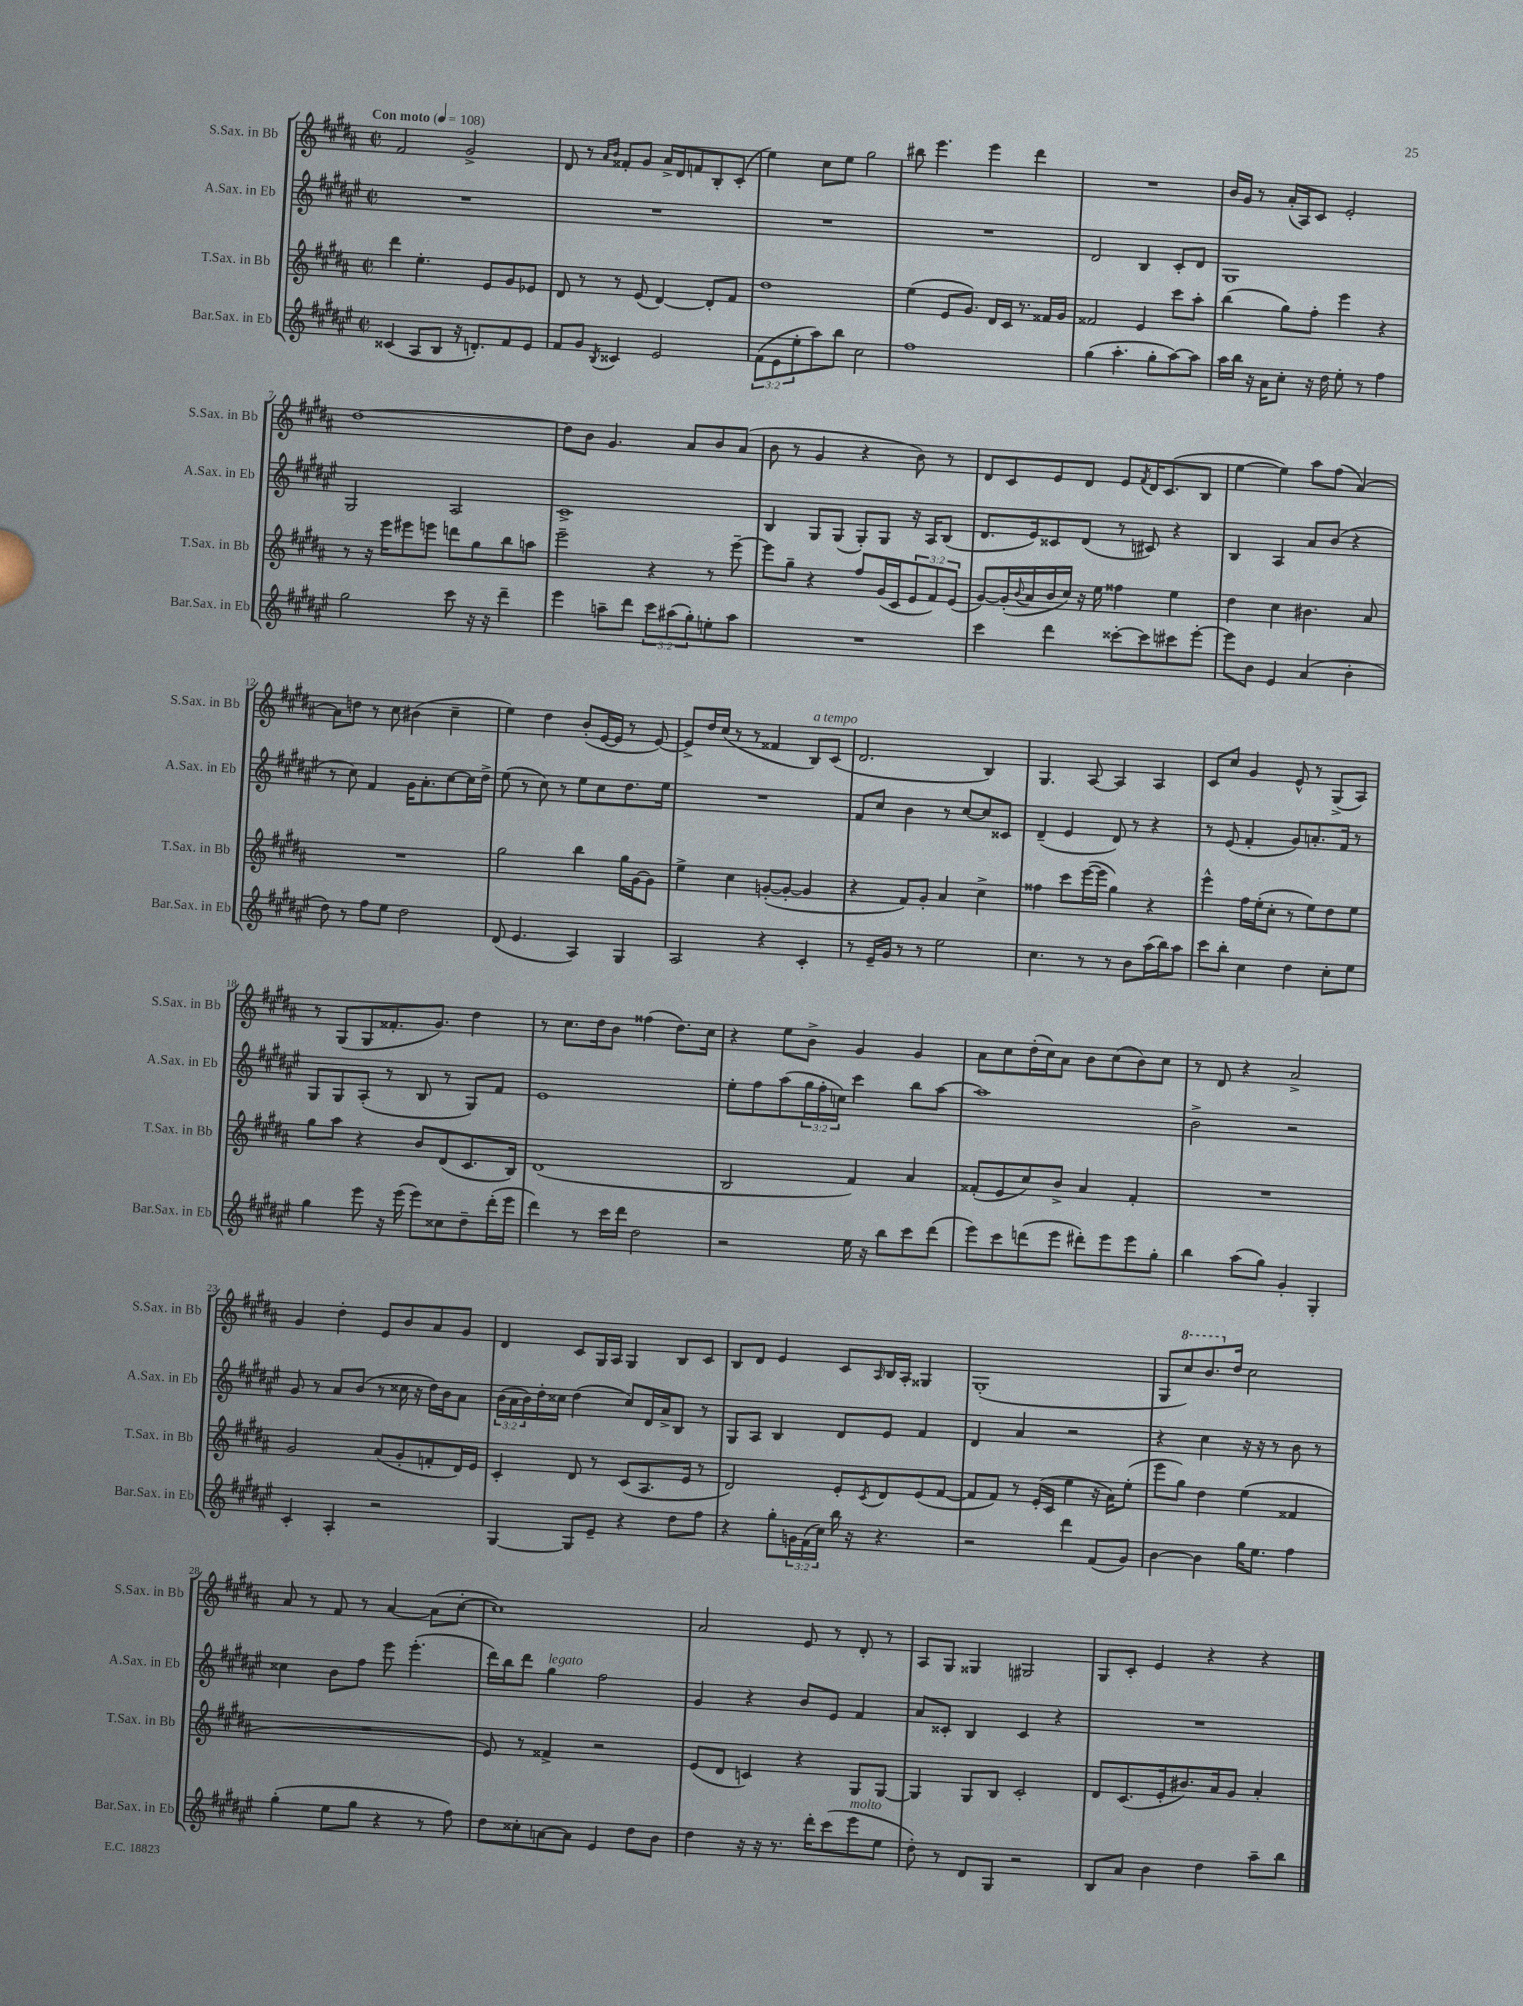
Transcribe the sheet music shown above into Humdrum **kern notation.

**kern	**kern	**kern	**kern
*staff4	*staff3	*staff2	*staff1
*clefG2	*clefG2	*clefG2	*clefG2
*k[f#c#g#d#a#e#]	*k[f#c#g#d#a#]	*k[f#c#g#d#a#e#]	*k[f#c#g#d#a#]
*M2/2	*M2/2	*M2/2	*M2/2
*met(c|)	*met(c|)	*met(c|)	*met(c|)
*MM108	*MM108	*MM108	*MM108
(4c##	4ddd#	1r	2f#
8A#	4.ee'	.	.
8B	.	.	.
16r	.	.	2g#^
8.d')	.	.	.
.	8e	.	.
8f#	8g#	.	.
8e#	8e-	.	.
=	=	=	=
8f#	8d#	1r	8d#
8g#	8r	.	8r
.	.	.	16qqa#
8qB	.	.	16qqb
4c##	8r	.	8f##'
.	(8e	.	8g#
2e#	[4d#)	.	16a#^
.	.	.	16d#
.	.	.	8f
.	8d#']	.	8B'
.	8f#	.	(8c#'
=	=	=	=
(12f#	1dd#	1r	4ee)
12e#	.	.	.
12ee#'	.	.	.
8aa#)	.	.	8cc#
8bb	.	.	8ee
2cc#	.	.	2gg#
=	=	=	=
1ff#	(4ee	1r	8bb#
.	.	.	4.eee
.	8e	.	.
.	8.g#)	.	.
.	.	.	4eee
.	16d#	.	.
.	16c#	.	.
.	8.r	.	.
.	.	.	4ddd#
.	16f##	.	.
.	16g#	.	.
=	=	=	=
(4gg#	2f##	2d#	1r
4.aa#'	.	.	.
.	4e	4B	.
8gg#'	.	.	.
[8aa#)	8ccc#	8c#'	.
8aa#]	8aa#'	8d#	.
=	=	=	=
16aa#	(4bb	1G#	16b
16bb	.	.	16g#
16r	.	.	8r
16a#	.	.	.
8cc#'	8gg#)	.	(16a#'
.	.	.	16A#)
16r	8ff#'	.	8c#
16dd#	.	.	.
8ee#'	4eee	.	2e'
8r	.	.	.
4ff#	4r	.	.
=	=	=	=
2gg#	8r	2G#	[1dd#
.	16r	.	.
.	16eee	.	.
.	8eee#	.	.
.	8eee	.	.
8ccc#	8ddd	2A#	.
16r	8gg#	.	.
16r	.	.	.
4ddd#~	8bb	.	.
.	8aa	.	.
=	=	=	=
4eee#	2eee~	1c#^	8dd#]
.	.	.	8b
8aa~	.	.	4.g#
8ddd#	.	.	.
12ccc#	4r	.	.
(12aa#	.	.	.
.	.	.	8a#
12gg#')	.	.	.
8ee'	8r	.	8b
8aa#	[8eee~	.	(8a#
=	=	=	=
1r	8eee]	4B	8b
.	8gg#~	.	8r
.	4r	8G#	4g#
.	.	(8G#	.
.	8ff#	8G#')	4r
.	(16g#	8G#	.
.	16c#	.	.
.	12e	16r	8b)
.	.	16A#	.
.	12f#)	.	.
.	.	(8B	8r
.	(12e	.	.
=	=	=	=
4ccc#	[8g#)	8.d#	8d#
.	(16g#']	.	8c#
.	8qqb	.	.
.	16a#	16e#)	.
4ddd#	16b	8c##	8e
.	16cc#)	.	.
.	16r	(8d#	8d#
.	16ee	.	.
[8ccc##'	4ff##	8r	8e
.	.	.	8qf#
8ccc##]	.	8c#)	16d#
.	.	.	(8.c#
8ccc#	4ee	4r	.
[8eee#'	.	.	8B
=	=	=	=
8eee#]	4dd#	4B	[4ee
8b	.	.	.
4e#	4cc#	4A#	4ee])
(4a#	4.b#	8a#	8aa#
.	.	(8b	(8ff#
4b'	.	4r	[4a#)
.	8a#	.	.
=	=	=	=
8dd#)	1r	8r	8a#]
8r	.	8cc#)	8dd
8ff#	.	4f#	8r
8ee#	.	.	8cc#
2dd#	.	16g#	(4b#
.	.	8.a#'	.
.	.	[8cc#	4cc#~
.	.	16cc#]	.
.	.	16dd#^	.
=	=	=	=
(8d#	2gg#	(8ee#	4ee)
4.e#	.	8r	.
.	.	8cc#)	4dd#
.	.	8r	.
4A#)	4bb	8ee#	(8b'
.	.	8cc#	[16e
.	.	.	16e]
4G#	16gg#	8.dd#	8r
.	[16g#	.	.
.	8g#]	.	[8e)
.	.	16ee#	.
=	=	=	=
2A#	4ee^	1r	8e^]
.	.	.	16dd#
.	.	.	(16cc#
.	4cc#	.	8r
.	.	.	8r
4r	([8g'	.	4f##
.	8g'_	.	.
4c#'	4g]	.	8B)
.	.	.	(8c#
=	=	=	=
8r	4r	8f#	2.d#
16e#~	.	8cc#	.
16g#	.	.	.
8r	8f#)	4b	.
8r	8g#'	.	.
2ee#	4a#	8r	.
.	.	[8cc#	.
.	4cc#^	8cc#]	4B)
.	.	8c##	.
=	=	=	=
4.cc#	4ff##	(4d#~	4.G#
.	8ccc#	4e#	.
8r	([16eee	.	[8A#
.	16eee]	.	.
8r	4gg#)	8d#)	4A#]
8b	.	8r	.
(16aa#	4r	4r	4A#
16bb)	.	.	.
8aa#	.	.	.
=	=	=	=
8ccc#	4eee^^	8r	8c#
8bb'	.	(8e#	8cc#
4cc#	16ff#	4f#'	4g#
.	(16ee'	.	.
.	8cc#'	.	.
4dd#	8r	8g#)	8e^^
.	8ee)	8.a'	8r
8cc#'	8dd#	.	(8G#^
.	.	16f#	.
8ee#	8ee	8r	8A#)
=	=	=	=
4gg#	8gg#	8G#	8r
.	8aa#	8G#	(8G#
8eee#	4r	(8A#'	8G#
16r	.	8r	8.f##'
(16eee#	.	.	.
8eee#)	8b	8B	.
.	.	.	8.g#)
8cc##	(8d#	8r	.
8dd#~	8.c#	8G#)	4dd#
(16ddd#'	.	8f#	.
16eee#	16B)	.	.
=	=	=	=
4ddd#)	(1d#	1e#	8r
.	.	.	8.cc#
8r	.	.	.
.	.	.	16dd#
16ccc#	.	.	8b
16ddd#	.	.	.
2dd#	.	.	(4ff##
.	.	.	8.dd#)
.	.	.	16cc#
=	=	=	=
2r	2B	8ee#'	4r
.	.	8ff#	.
.	.	(8aa#	8ee
.	.	24gg#	8b^
.	.	24ff#'	.
.	.	24cc)	.
16ee#	4f#)	4ccc#	4g#
16r	.	.	.
8bb	.	.	.
8ccc#	4a#	8bb	4g#
(8ddd#	.	[8aa#	.
=	=	=	=
8eee#)	(8f##'	1aa#]	8a#
8ccc#	8e	.	8cc#
(8ddd	8cc#)	.	(16dd#'
.	.	.	16cc#)
8eee#	8b^	.	8a#
8ddd#')	4a#	.	8b
8eee#	.	.	(8cc#
8eee#	4f##'	.	8b)
8gg#'	.	.	8cc#
=	=	=	=
4bb	1r	2b^	8r
.	.	.	8d#
(8aa#	.	.	4r
8gg#)	.	.	.
4g#'	.	2r	2a#^
4G#'	.	.	.
=	=	=	=
4c#'	2g#	8g#	4g#
.	.	8r	.
4A#'	.	8a#	4dd#'
.	.	(8b	.
2r	(8a#	8r	8e
.	8g#'	16cc##	8b
.	.	16r	.
.	8f'	16dd#)	8a#
.	.	16b	.
.	16d#)	8a#	8g#
.	16e	.	.
=	=	=	=
[4G#	4c#'	(24b	4d#
.	.	24a#	.
.	.	24b)	.
.	.	16dd#'	.
.	.	16cc##	.
8G#]	8d#	(4dd#	8c#
8e#~	8r	.	16G#
.	.	.	16A#
4r	(8c#	8cc##)	4G#
.	8.A#	16d#	.
.	.	16a#^	.
8dd#	.	8B	8B
.	16e	.	.
8ff#	8r	8r	8c#
=	=	=	=
4r	2d#)	8G#	8B
.	.	8A#	8d#
8gg#'	.	4B	4e
24g	.	.	.
(24f#	.	.	.
24cc#)	.	.	.
16bb	8e'	8d#	8c#
16r	.	.	.
.	8qc#	.	16qqA#
4.r	8d#	8e#	16B
.	.	.	16A#'
.	(8e	4f#	4G##
.	[8f#	.	.
=	=	=	=
2r	8f#]	4d#	(1G#'
.	8f#)	.	.
.	8r	4a#	.
.	(16e'	.	.
.	16c#	.	.
4ddd#	4ee	2r	.
(8f#	16r	.	.
.	16a#)	.	.
8g#)	(8ee'	.	.
=	=	=	=
[4b	8eee	4r	8G#
.	8gg#)	.	8ccc#)
4b]	4dd#	4cc#	8.bb
.	.	.	16dd#
16gg#	(4ee	16r	2cc#
8.ee#	.	16r	.
.	.	8r	.
4ff#	4f##	8b	.
.	.	8r	.
=	=	=	=
(4gg#'	1r	4cc##	8a#
.	.	.	8r
8ee#	.	8b	8f#
8gg#	.	8ff#	8r
4r	.	8eee#	[4a#
.	.	(4.eee#'	.
8r	.	.	(8a#]
8ff#)	.	.	[8cc#'
=	=	=	=
8dd#	8e)	16ddd#)	1cc#])
.	.	16bb	.
8cc##'	8r	8ddd#	.
[8a	4f##^	4gg#	.
8a]	.	.	.
4e#	2r	2ff#	.
8dd#	.	.	.
8b	.	.	.
=	=	=	=
4dd#	(8e	4g#	2a#
.	8d#	.	.
16r	4c)	4r	.
16r	.	.	.
8.r	.	.	.
.	4r	8b	8e
16ddd#'	.	.	.
(8ccc#	.	8e#	8r
8eee#	8G#	4f#	8d#'
8ee#	[8G#	.	8r
=	=	=	=
8dd#')	4G#]	8a#	8A#
8r	.	8c##'	8G#
8d#	8G#	4B	4G##
8G#	8B	.	.
2r	2c#'	4c##	2G#
.	.	4r	.
=	=	=	=
8B	8d#	1r	8G#
8a#	(8.c#	.	8c#'
4b	.	.	4e
.	16e'	.	.
.	8.b#)	.	.
4dd#	.	.	4r
.	16a#	.	.
.	8g#	.	.
8aa#~	4a#'	.	4r
8bb	.	.	.
==	==	==	==
*-	*-	*-	*-
